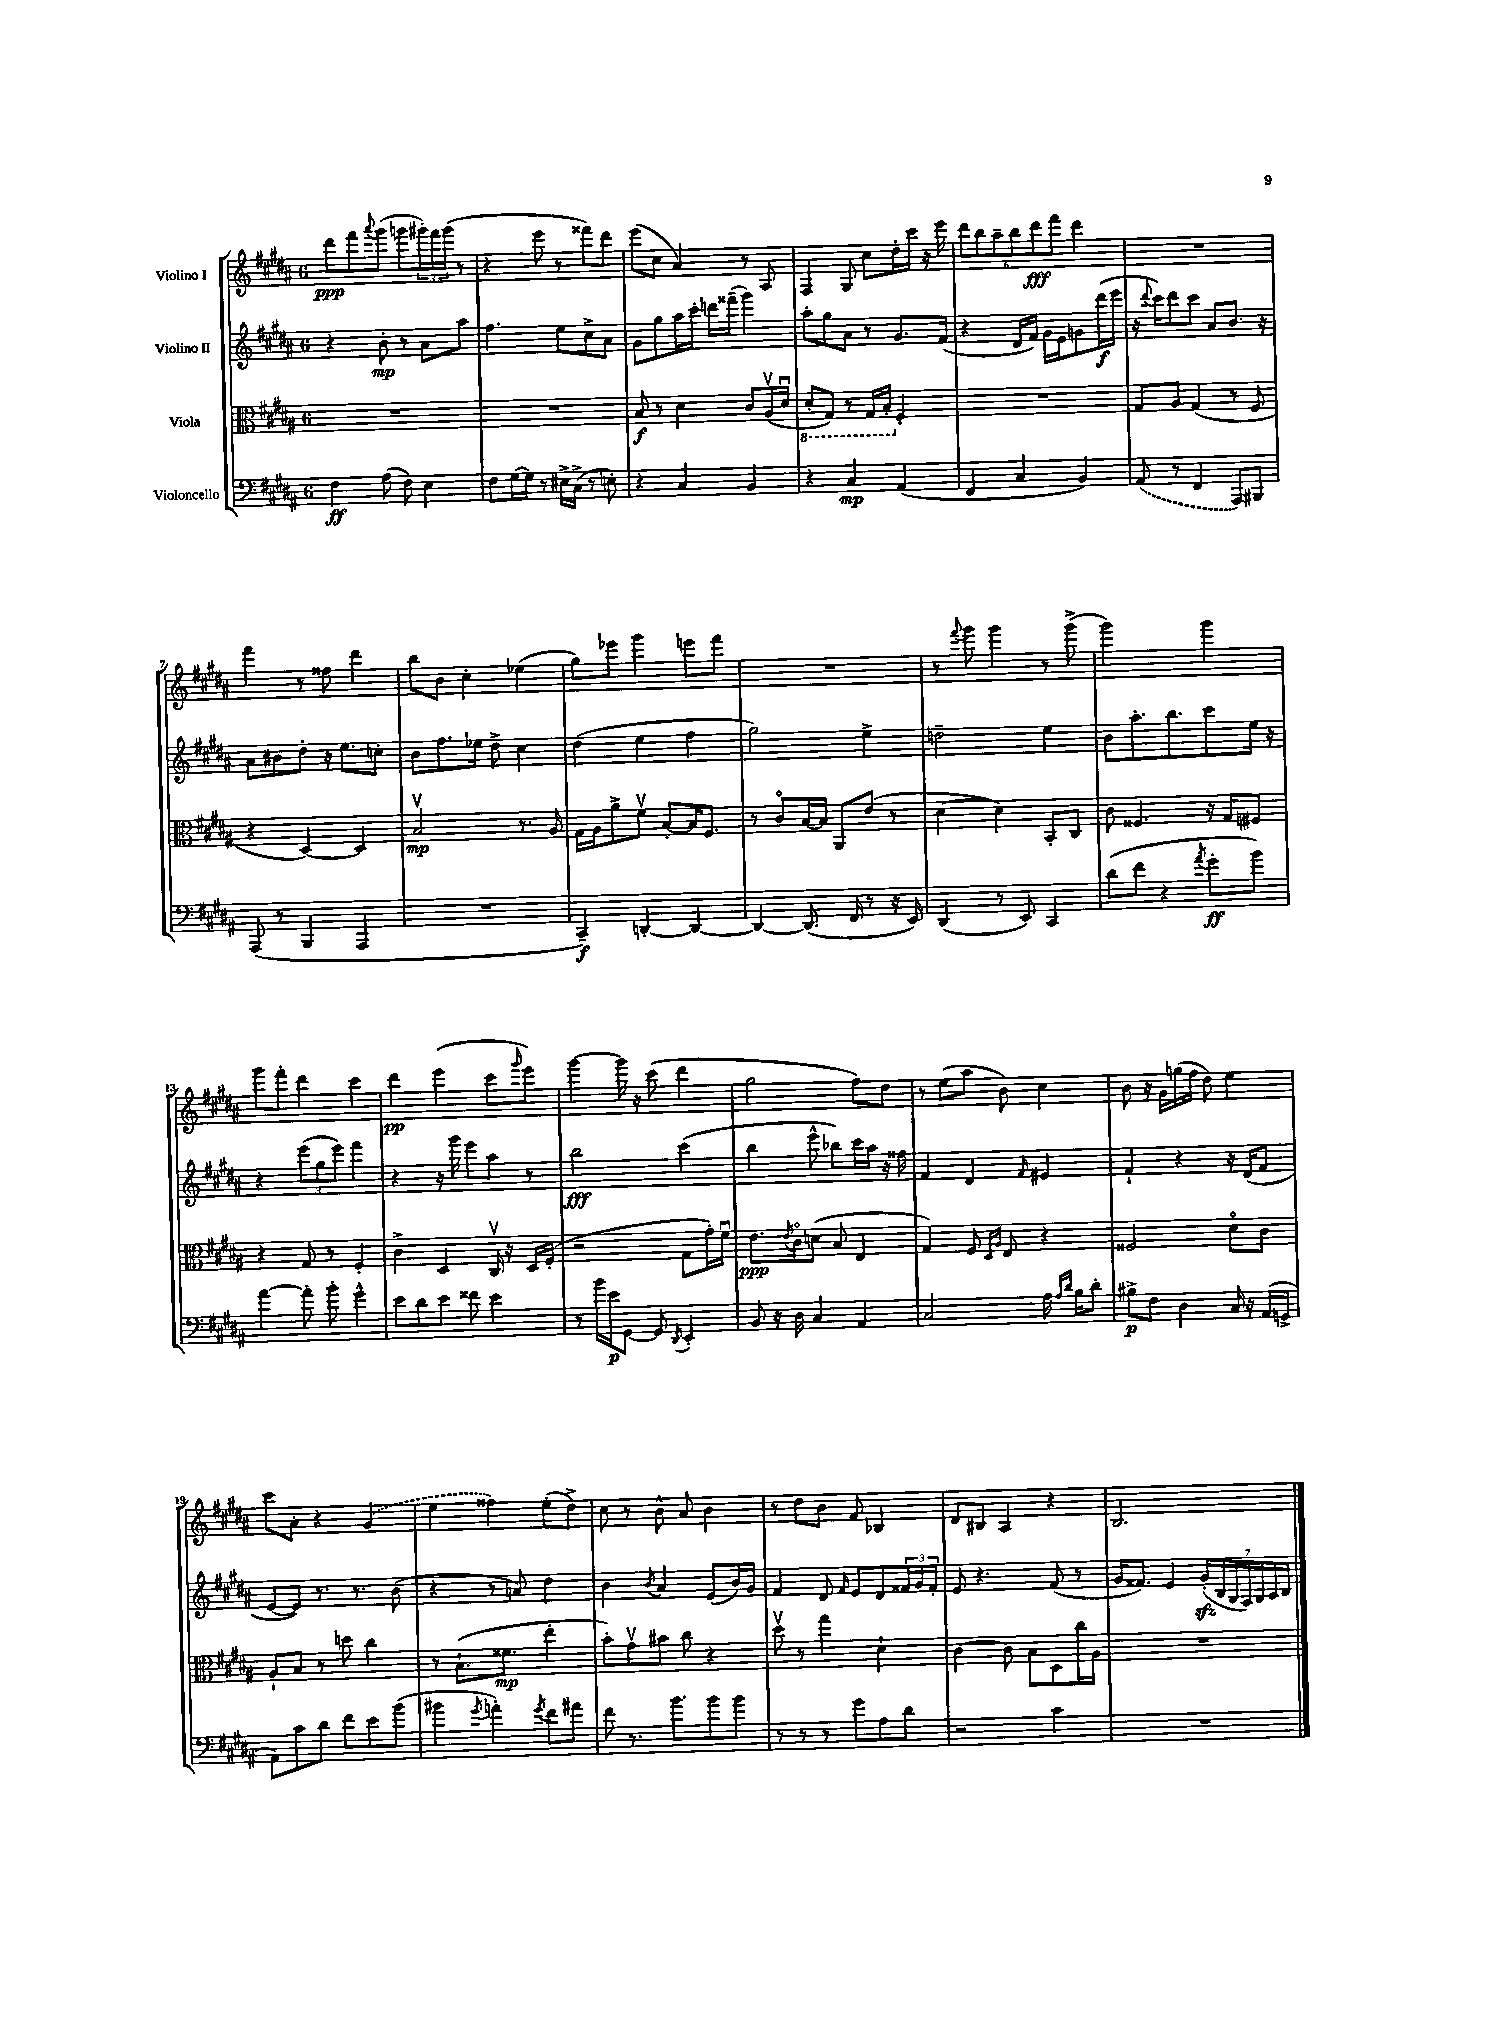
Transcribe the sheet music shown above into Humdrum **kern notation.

**kern	**kern	**kern	**kern
*staff4	*staff3	*staff2	*staff1
*clefF4	*clefC3	*clefG2	*clefG2
*k[f#c#g#d#a#]	*k[f#c#g#d#a#]	*k[f#c#g#d#a#]	*k[f#c#g#d#a#]
*M6/8	*M6/8	*M6/8	*M6/8
4F#\	2.r	4r	8ddd#\L
.	.	.	8fff#\
.	.	.	8qqaaa#/
(8A#\	.	8b'\	(8ggg#\J
8F#\)	.	8r	8ggg\L
4E\	.	8a#\L	24ggg#'\L)
.	.	.	24fff#\
.	.	.	(24ggg#\JJ
.	.	8aa#\J	8r
=	=	=	=
8F#\L	2.r	4.ff#\	4r
[16G#\L	.	.	.
16G#\]JJ	.	.	.
8r	.	.	8eee\
16E#^\LL	.	8ee\L	8r
(16C#^\JJ	.	.	.
8r	.	8cc#^\	8fff##\L)
8E'\)	.	8a#\J	8ddd#\J
=	=	=	=
4r	8B/	8g#\L	(8eee\L
.	8r	8gg#\	8cc#\J
4C#/	4d#\	16aa#\L	4a#/)
.	.	16ccc#'\JJ	.
.	.	16ddd\LL	.
.	.	(16fff##~\JJ	.
4BB/	8c#/L	4ggg#\)	8r
.	(16A#v/L	.	8A#/
.	16d#u/JJ	.	.
=	=	=	=
4r	8D#'/L	8aa#'\L	4F#/
.	8GG#/J)	8gg#\	.
4C#/	8r	8a#\J	8G#/
.	16GG#/LL	8r	8cc#\L
.	16BB'/JJ	.	.
(4AA#/	4F#'/	8.g#/L	16dd#'\L
.	.	.	16ccc#\JJ
.	.	.	16r
.	.	(16f#/Jk	16eee\
=	=	=	=
4FF#/	2.r	4r	12ddd#\L
.	.	.	12bb\
.	.	.	12aa#~\
4C#/	.	16d#/LL	12bb\
.	.	16f#/JJ)	.
.	.	.	12ddd#\
.	.	16g#\LL	.
.	.	.	12fff#\J
.	.	16e\J	.
4BB/)	.	8g\	4ddd#\
.	.	(16ddd#\L	.
.	.	16eee\JJ	.
=	=	=	=
(8AA#/	8G#/L	16r	2.r
.	.	8qqddd#/	.
.	.	16ccc#\LK)	.
8r	8A#/J	8ddd#\	.
4FF#/	(4G#/	8ccc#\J	.
.	.	8a#/L	.
8AAA#/L)	8r	8.b/J	.
8BBB#/J	8F#/	.	.
.	.	16r	.
=	=	=	=
(8AAA#/	4r	8a#\L	4fff#\
8r	.	8b#\	.
4BBB/	[4D#/)	8dd#'\J	8r
.	.	16r	8ff##\
.	.	8.ee\L	.
4AAA#/	4D#/]	.	4ddd#\
.	.	8cc'\J	.
=	=	=	=
2.r	2Bv/	8b\L	8bb\L
.	.	8.ff#\	8b\J
.	.	.	4cc#'\
.	.	16ee-\Jk	.
.	.	8dd#^\	.
.	8.r	4cc#\	(4ee-\
.	16A#/	.	.
=	=	=	=
4CC#~/)	16G#\LL	(4dd#\	8gg#\L)
.	16A#\J	.	.
.	8a#^\	.	8eee-\J
[4DD'/	8f#v\J	4ee\	4ggg#\
.	[8B'/L	.	.
4DD/_	16B/]K	4ff#\	8eee\L
.	8.F#/J	.	.
.	.	.	8fff#\J
=	=	=	=
4DD/_	8r	2gg#\)	2.r
.	8c#o/L	.	.
(8.DD/]	[16B/L	.	.
.	16B/]JJ	.	.
.	8AA#/L	.	.
16FF#/	.	.	.
8r	(8e/J	4ee^\	.
16r	8r	.	.
16EE/)	.	.	.
=	=	=	=
(4DD#/	[4d#\	2dd~\	8r
.	.	.	8qqfff#/
.	.	.	8ggg#\
8r	4d#\])	.	4ggg#\
8EE/)	.	.	.
4CC#/	8BB'/L	4ee\	8r
.	8C#/J	.	(8ggg#^\
=	=	=	=
(8d#\L	8c#\	8b\L	2ggg#\)
8f#\J	4.F##/	8.aa#'\	.
4r	.	.	.
.	.	8.bb\	.
8qa#/	.	.	.
8g#'\L	16r	8ccc#\	4ggg#\
.	16G#/LK	.	.
8b\J)	8F#/J	16ee\Jk	.
.	.	16r	.
=	=	=	=
[4a#\	4r	4r	8ggg#\L
.	.	.	8fff#'\J
8a#'\]	8G#/	(12eee\L	4ddd#\
.	.	12gg#\	.
8b'\	8r	.	.
.	.	12eee\J)	.
4g#^^\	4F#'/	4fff#\	4ccc#\
=	=	=	=
8e\L	4c#^\	4r	4ddd#\
8d#\	.	.	.
8e\J	4D#/	16r	(4eee\
.	.	16ggg#\	.
8f##\	.	8eee\L	.
4e\	16C#v/	8aa#\J	8ccc#\L
.	16r	.	.
.	.	.	16qqggg#/
.	16D#/LL	8r	8eee\J)
.	(16F#'/JJ	.	.
=	=	=	=
8r	2r	2bb\	[4ggg#\
16b\LL	.	.	.
16e\J	.	.	.
[8GG#\J	.	.	16ggg#\]
.	.	.	16r
8GG#/]	.	.	(8ccc#\
8qDD#/	.	.	.
4EE'/	8G#\L	(4ccc#\	4ddd#\
.	16g#'\L)	.	.
.	16f#u\JJ	.	.
=	=	=	=
8BB/	8.e\L	4bb\	2gg#\
16r	.	.	.
.	8qe/	.	.
16D#\	16c#o\k	.	.
4C#/	(8d\J	8eee^^\	.
.	8B/	8bb-\L)	.
4AA#/	4E/	16ccc#\L	8ff#\L)
.	.	16aa#\JJ	.
.	.	16r	8dd#\J
.	.	16ff##\	.
=	=	=	=
2C#/	4G#/)	4f#/	8r
.	.	.	(8ee\L
.	8F#/	4d#/	8aa#\J
.	16qqD#/LL	.	.
.	16qqA#/JJ	.	.
.	8E/	.	8b\)
.	.	16qqf#/	.
16A#\	4r	4e#/	4cc#\
16qqA#/LL	.	.	.
16qqd#/JJ	.	.	.
16B\LK	.	.	.
8d#'\J	.	.	.
=	=	=	=
8B#^\L	2F##/	4f#`/	8b\
8F#\J	.	.	16r
.	.	.	16g#\LL
4D#\	.	4r	(16gg\
.	.	.	16ff#\JJ
.	.	.	8dd#\)
16C#/	8d#o\L	16r	4ee\
16r	.	(16d#/LK	.
(16AA#/LL	8c#\J	8f#/J	.
16GG^/JJ	.	.	.
=	=	=	=
8AA#\L)	8A#`/L	[8e/L	8ccc#\L
8c#\	8B/J	8e/]J)	8a#'\J
8d#\J	8r	8.r	4r
8f#\L	8dd\	.	.
.	.	8.r	.
8e\	4cc#\	.	(4g#/
(8b\J	.	(8b\	.
=	=	=	=
4b#\	8r	4r	4ee\
.	(8.B`\L	.	.
8qg#/	.	.	.
4a'\)	.	8r	4ff##\)
.	8.f##\J	.	.
.	.	8a/)	.
8qg#/	.	.	.
8f#\L	4ee'\	4dd#\	(8ee'\L
8a#\J	.	.	8dd#^\J)
=	=	=	=
8f#\	8b'\L)	4b\	8cc#\
8.r	8g#v\	.	8r
.	.	8qb/	.
.	8b#\J	4a#/	8b^^\
8.b\L	.	.	.
.	8cc#\	.	8a#/
8b\	4r	(8e/L	4b\
8b\J	.	16b/L)	.
.	.	16g#/JJ	.
=	=	=	=
8r	8dd#v\	4f#/	8r
8r	8r	.	8dd#\L
8r	4gg#\	8d#/	8b\J
.	.	16qqf#/	.
8g#\L	.	8e/L	8f#/
8A#\	4d#`\	8d#/	4B-/
8d#\J	.	24f##/L	.
.	.	24g#/	.
.	.	24f##'/JJ	.
=	=	=	=
2r	[4c#\	8e/	8d#/L
.	.	4.r	8B#/J
.	8c#\]	.	4A#/
.	8B\L	.	.
4c#\	8D#\	(8f#/	4r
.	16cc#\L	8r	.
.	16A#\JJ	.	.
=	=	=	=
2.r	2.r	16g#/LK	2.B/
.	.	8.f##/J)	.
.	.	4e/	.
.	.	(28g#'/LL	.
.	.	28B/	.
.	.	28G#/	.
.	.	28F#/)	.
.	.	28G#/	.
.	.	28A#/	.
.	.	28B/JJ	.
==	==	==	==
*-	*-	*-	*-
